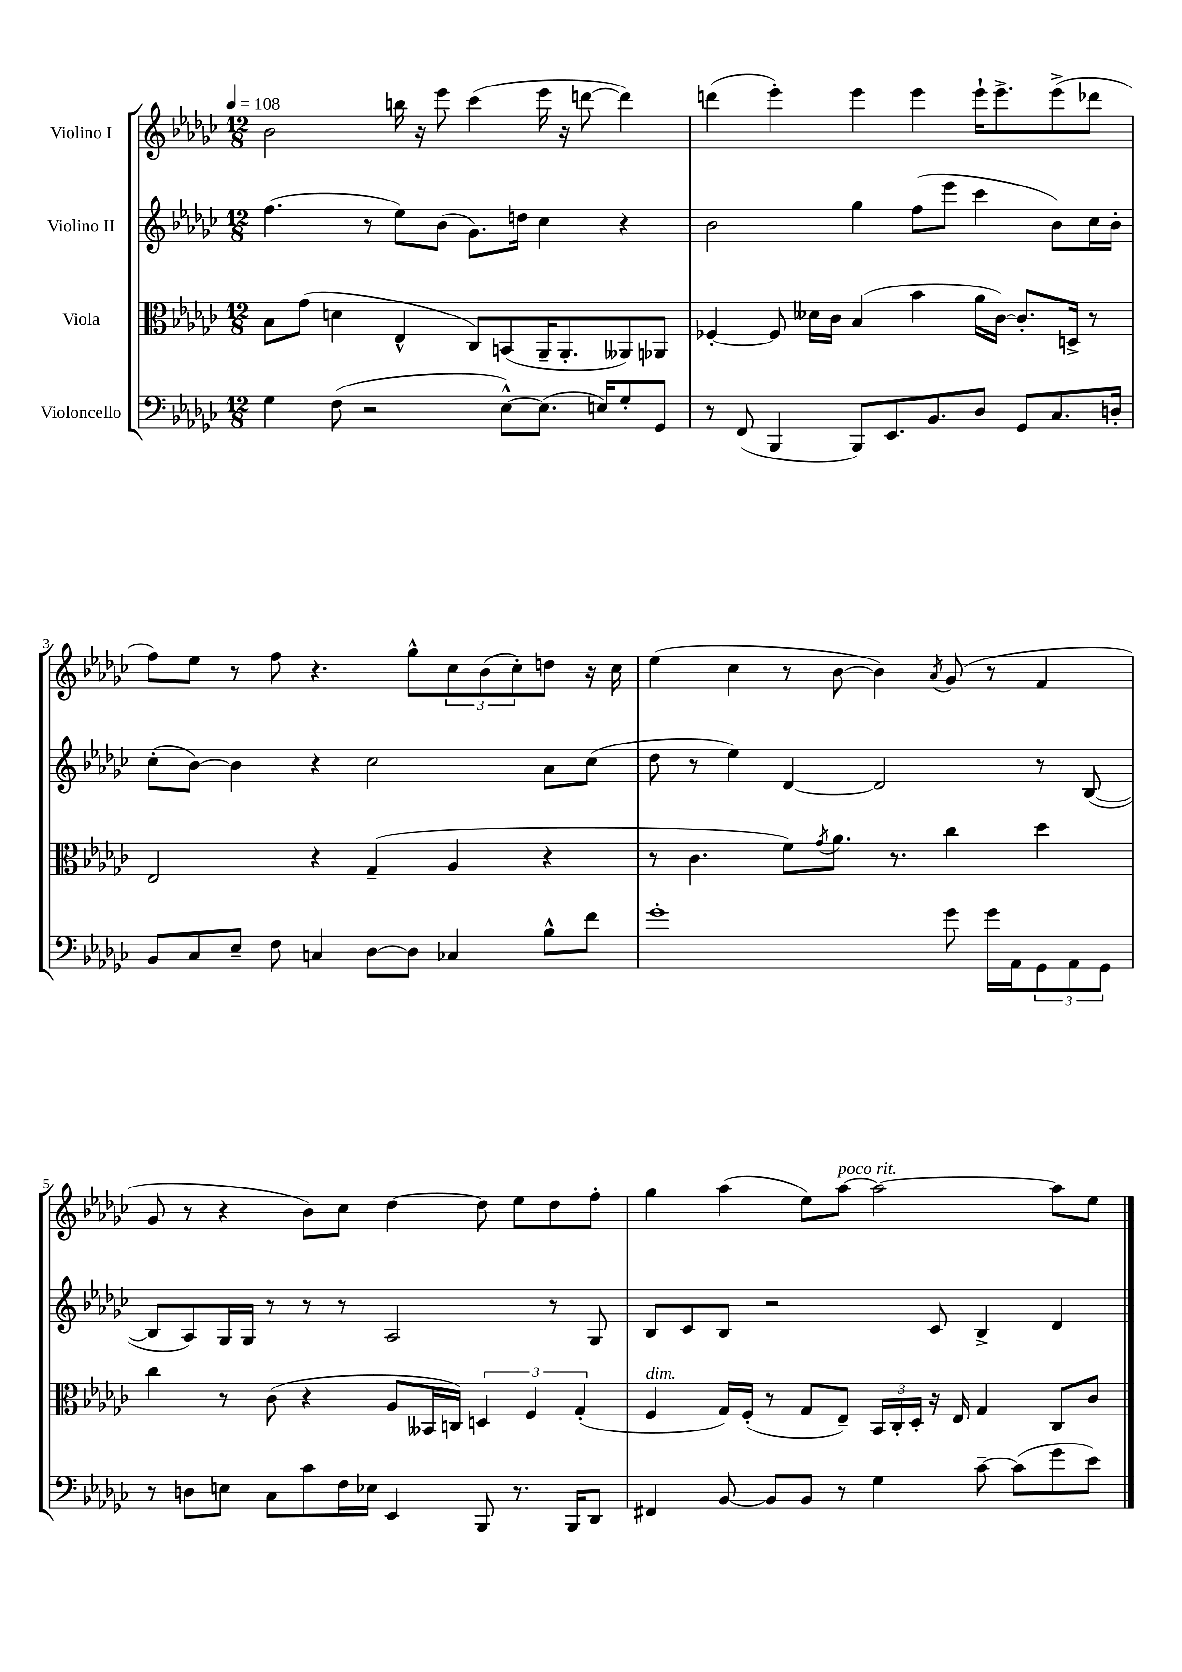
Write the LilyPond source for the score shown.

<<
\new StaffGroup <<
\new Staff = "s0" \with { instrumentName = "Violino I" } {
    \clef treble \key ges \major \numericTimeSignature \time 12/8 \tempo 4 = 108
    bes'2 b''16 r16 ees'''8 ces'''4( ees'''16 r16 d'''8~ d'''4) |
    d'''4( ees'''4-.) ees'''4 ees'''4 ees'''16-! ees'''8.-> ees'''8->( des'''8 |
    f''8) ees''8 r8 f''8 r4. ges''8-^ \tuplet 3/2 { ces''8 bes'8( ces''8-.) } d''8 r16 ces''16 |
    ees''4( ces''4 r8 bes'8~ bes'4) \acciaccatura { aes'8 } ges'8( r8 f'4 |
    ges'8 r8 r4 bes'8) ces''8 des''4~ des''8 ees''8 des''8 f''8-. |
    ges''4 aes''4( ees''8) aes''8~^\markup { \italic "poco rit." } aes''2~ aes''8 ees''8 \bar "|." |
}
\new Staff = "s1" \with { instrumentName = "Violino II" } {
    \clef treble \key ges \major \numericTimeSignature \time 12/8
    f''4.( r8 ees''8) bes'8( ges'8.) d''16 ces''4 r4 |
    bes'2 ges''4 f''8( ees'''8 ces'''4 bes'8) ces''16 bes'16-. |
    ces''8-.( bes'8~) bes'4 r4 ces''2 aes'8 ces''8( |
    des''8 r8 ees''4) des'4~ des'2 r8 bes8~( |
    bes8 aes8) ges16 ges16 r8 r8 r8 aes2 r8 ges8 |
    bes8 ces'8 bes8 r2 ces'8 bes4-> des'4 \bar "|." |
}
\new Staff = "s2" \with { instrumentName = "Viola" } {
    \clef alto \key ges \major \numericTimeSignature \time 12/8
    bes8 ges'8( d'4 ees4-^ ces8) b,8( aes,16-- aes,8.-. aeses,8) aes,8 |
    fes4~-. fes8 deses'16 ces'16 bes4( bes'4 aes'16 ces'16~) ces'8.-. d16-> r8 |
    ees2 r4 ges4--( aes4 r4 |
    r8 ces'4. f'8) \acciaccatura { ges'8 } aes'8. r8. ces''4 des''4 |
    ces''4 r8 ces'8( r4 aes8 beses,16 c16) \tuplet 3/2 { d4 f4 ges4-.( } |
    f4^\markup { \italic "dim." } ges16) f16-.( r8 ges8 ees8--) \tuplet 3/2 { bes,16 ces16-. des16-. } r16 ees16 ges4 ces8 ces'8 \bar "|." |
}
\new Staff = "s3" \with { instrumentName = "Violoncello" } {
    \clef bass \key ges \major \numericTimeSignature \time 12/8
    ges4 f8( r2 ees8~-^) ees8.( e16) ges8-. ges,8 |
    r8 f,8( bes,,4 bes,,8) ees,8. bes,8. des8 ges,8 ces8. d16-. |
    bes,8 ces8 ees8-- f8 c4 des8~ des8 ces4 bes8-^ f'8 |
    ges'1-. ges'8 ges'16 aes,16 \tuplet 3/2 { ges,8 aes,8 ges,8 } |
    r8 d8 e8 ces8 ces'8 f16 ees16 ees,4 bes,,8 r8. bes,,16 des,8 |
    fis,4 bes,8~ bes,8 bes,8 r8 ges4 ces'8~-- ces'8( ges'8 ees'8) \bar "|." |
}
>>
>>
